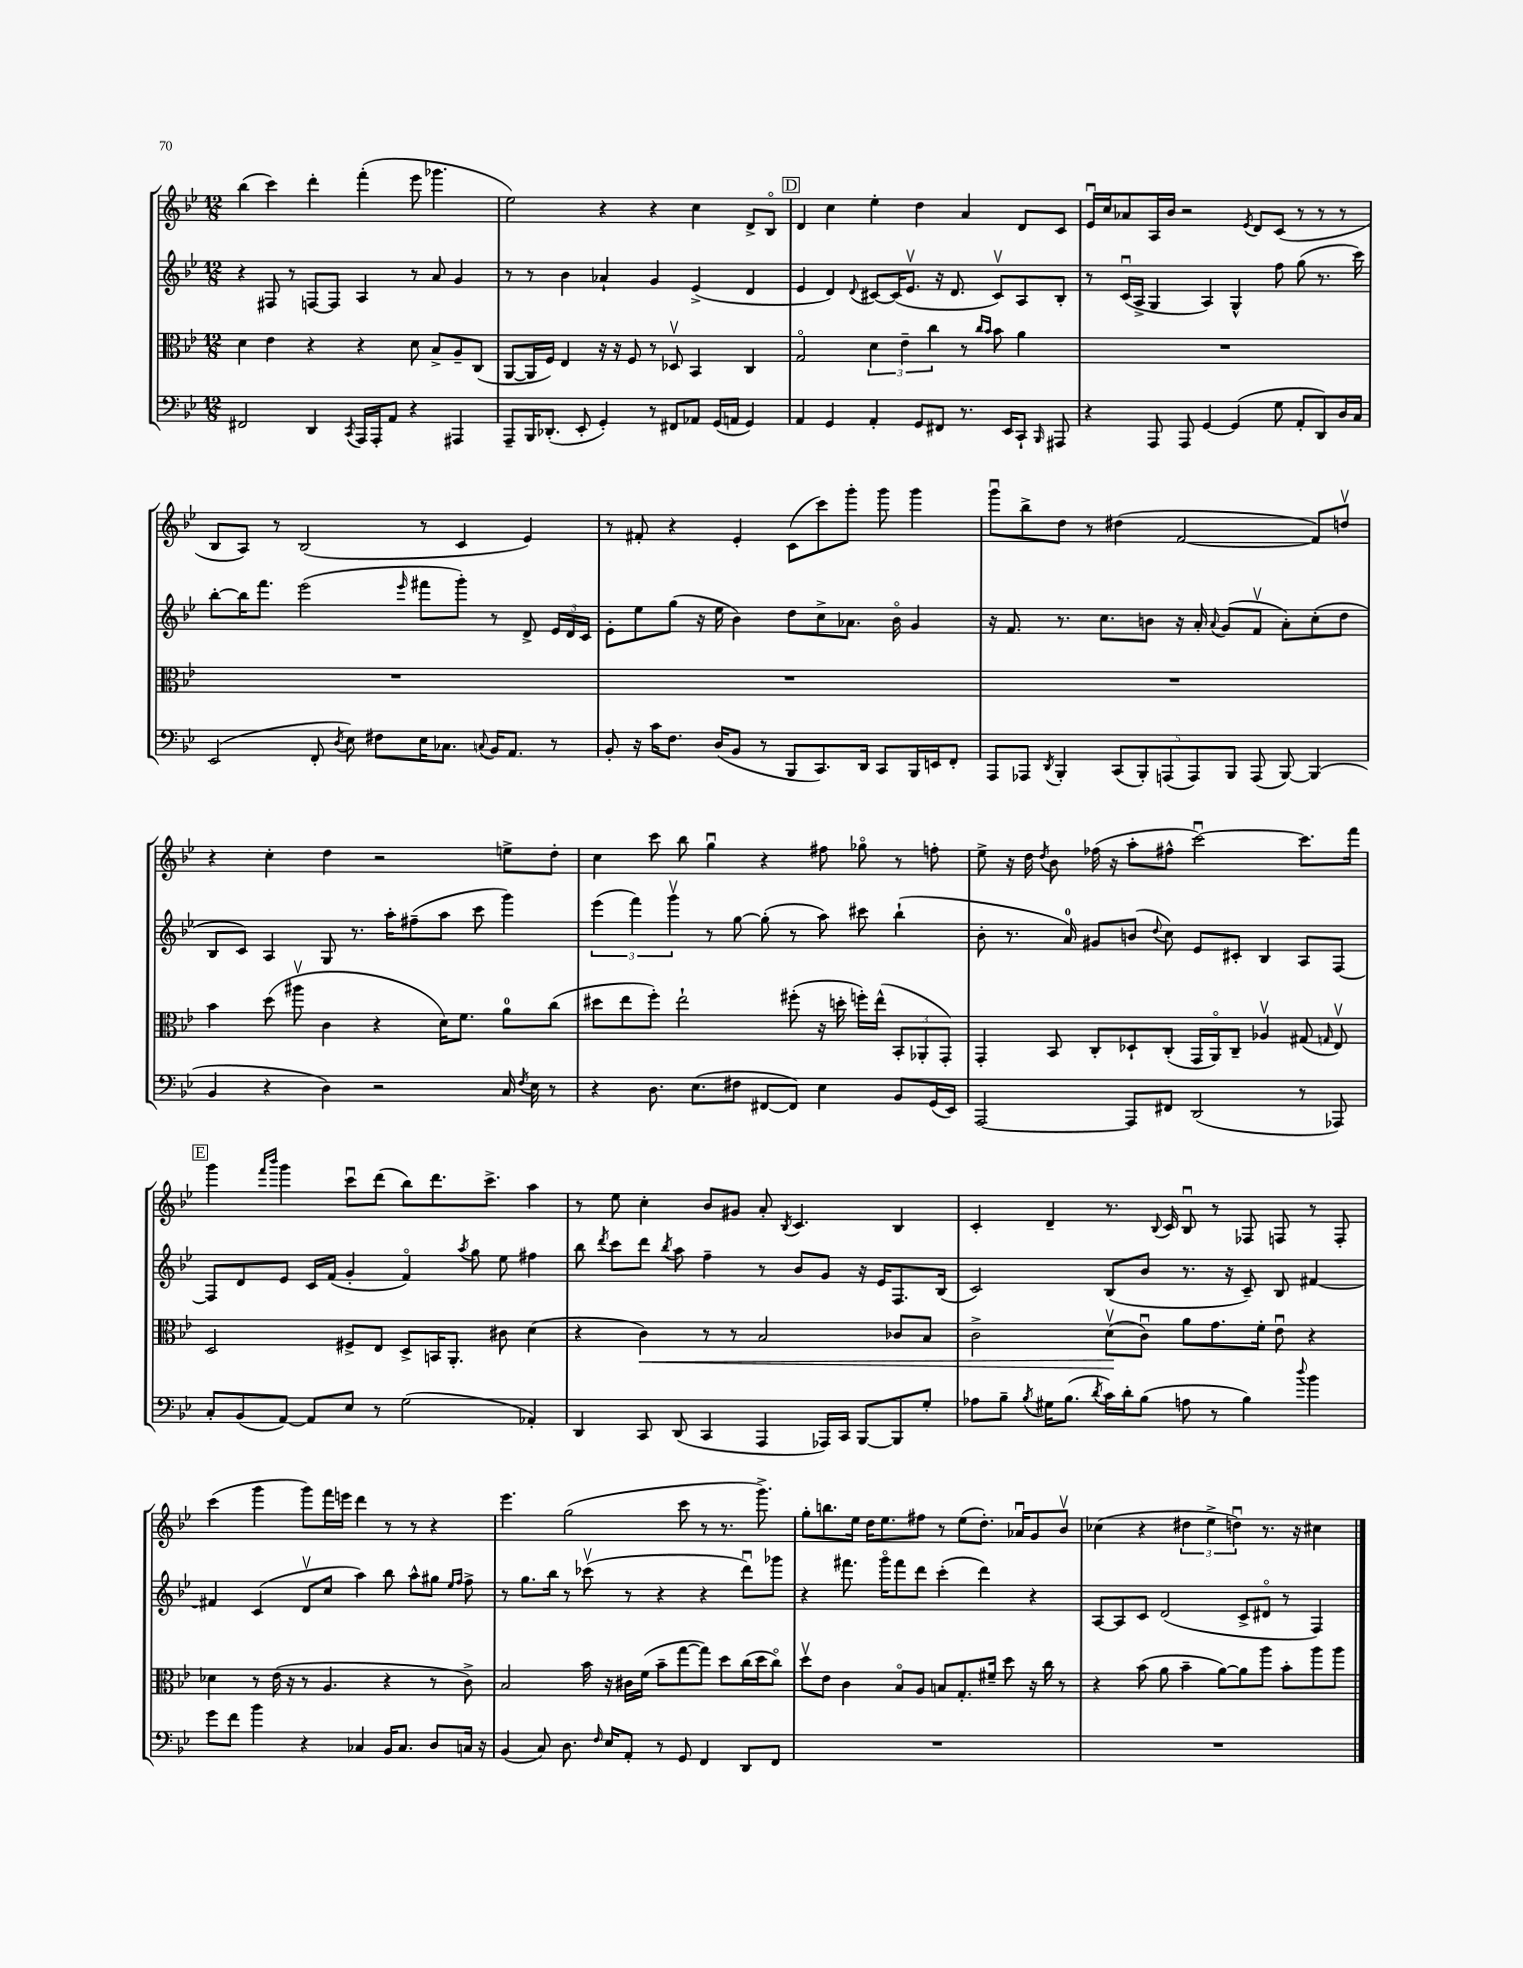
<<
\new StaffGroup <<
\new Staff = "s0" {
    \clef treble \key bes \major \numericTimeSignature \time 12/8
    \autoBeamOff bes''4( c'''4) d'''4-. f'''4-.( ees'''8 ges'''4. |
    ees''2) r4 r4 c''4 d'8[-> bes8]\flageolet |
    \mark \markup { \box "D" } d'4 c''4 ees''4-. d''4 a'4 d'8[ c'8] |
    ees'16[\downbow c''16 aes'8 a16 bes'16] r2 \acciaccatura { ees'8 } d'8[ c'8]( r8 r8 r8 |
    bes8[ a8]) r8 bes2( r8 c'4 ees'4) |
    r8 fis'8-. r4 ees'4-. c'8[( c'''8) g'''8]-. g'''8 g'''4 |
    g'''8[\downbow bes''8-> d''8] r8 dis''4( f'2~ f'8[) d''8]\upbow |
    r4 c''4-. d''4 r2 e''8[-> d''8]-. |
    c''4 c'''8 bes''8 g''4\downbow r4 fis''8 ges''8\flageolet r8 f''8-. |
    ees''8-> r16 d''16 \acciaccatura { d''8 } bes'8 fes''16( r16 a''8[-. fis''8]-^ c'''2~\downbow) c'''8.[ f'''16] |
    \mark \markup { \box "E" } g'''4 \grace { f'''16[ bes'''16] } g'''4 c'''8[\downbow d'''8]( bes''8[) d'''8. c'''8.]-> a''4 |
    r8 ees''8 c''4-. bes'8[ gis'8] a'8-. \acciaccatura { bes8 } c'4. bes4 |
    c'4-. d'4-- r8. \appoggiatura { bes8 } c'16 bes8\downbow r8 fes8 f8 r8 f8-. |
    c'''4( g'''4 g'''8[) f'''16 e'''16] d'''4 r8 r8 r4 |
    ees'''4. g''2( c'''8 r8 r8. g'''8.->) |
    g''8[-. b''8. ees''16] d''16[ ees''8. fis''8] r8 ees''8[( d''8.]-.) aes'16[\downbow g'8 bes'8]\upbow |
    ces''4( r4 \tuplet 3/2 { dis''4 ees''4-> d''4\downbow) } r8. r16 cis''4 \bar "|." |
}
\new Staff = "s1" {
    \clef treble \key bes \major \numericTimeSignature \time 12/8
    \autoBeamOff r4 fis8 r8 f8[~ f8] a4 r8 a'8 g'4 |
    r8 r8 bes'4 aes'4-! g'4 ees'4->( d'4 |
    \mark \markup { \box "D" } ees'4 d'4) \appoggiatura { d'8 } cis'8[~ cis'16( ees'8.]\upbow r16 d'8. cis'8[\upbow) a8 bes8]-. |
    r8 c'16[\downbow( a16]-> g4 a4) g4-^ f''8 g''8( r8. c'''16) |
    bes''8[~-. bes''16 f'''8.] ees'''2( \grace { ees'''16 } fis'''8[ g'''8]-.) r8 d'8-> \tuplet 3/2 { ees'16[ d'16 c'16] } |
    ees'8[-. ees''8 g''8]( r16 ees''16 bes'4) d''8[ c''8-> aes'8.] bes'16\flageolet g'4 |
    r16 f'8. r8. c''8.[ b'8] r16 a'16-. \appoggiatura { a'8 } g'8[( f'8]\upbow a'8[-.) c''8-.( d''8] |
    bes8[ c'8]) a4 g8 r8. a''16[-. fis''8--( a''8] c'''8 g'''4) |
    \tuplet 3/2 { ees'''4( f'''4) g'''4\upbow } r8 g''8~ g''8-.( r8 a''8) cis'''8 bes''4-!( |
    bes'8-. r8. a'16-0) gis'8[ b'8]( \appoggiatura { d''8 } c''8) ees'8[ cis'8]-. bes4 a8[ f8]~ |
    \mark \markup { \box "E" } f8[ d'8 ees'8] c'16[ f'16]( g'4-. f'4\flageolet) \acciaccatura { a''8 } g''8 ees''8 fis''4 |
    bes''8 \acciaccatura { d'''8 } c'''8[ d'''8] \acciaccatura { bes''8 } a''8 f''4-- r8 bes'8[ g'8] r16 ees'16[ f8. bes16]( |
    c'2) bes8[( bes'8] r8. r16 c'8--) bes8 fis'4~ |
    fis'4 c'4( d'8[\upbow c''8] a''4) bes''8 a''8[-^ gis''8] \grace { ees''16[ f''16] } f''8-> |
    r8 g''8.[ bes''16] r8 ces'''8\upbow( r8 r4 r4 d'''8[\downbow) ges'''8] |
    r4 fis'''8. g'''16[\flageolet fis'''8 d'''8] c'''4-.( d'''4) r4 |
    a8[~ a8 c'8] d'2( c'8[-> dis'8]\flageolet r8 f4) \bar "|." |
}
\new Staff = "s2" {
    \clef alto \key bes \major \numericTimeSignature \time 12/8
    \autoBeamOff d'4 ees'4 r4 r4 d'8 bes8[-> a8-- c8]( |
    a,8[~ a,16 f16]) ees4 r16 r16 f8 r8 des8\upbow bes,4 c4 |
    \mark \markup { \box "D" } g2\flageolet \tuplet 3/2 { d'4 ees'4-- c''4 } r8 \grace { c''16[ bes'16] } bes'8 a'4 |
    R1. |
    R1. |
    R1. |
    R1. |
    bes'4 d''8( ais''8\upbow c'4 r4 d'16[) f'8.] a'8[-0 c''8]( |
    dis''8[ ees''8 f''8]-.) ees''2-! fis''8-.( r16 d''16-. f''16[-.) ees''16]-^( \tuplet 3/2 { bes,8[-. aes,8-. g,8]-.) } |
    g,4-. bes,8 c8[-. des8-! c8]-.( g,16[ a,16\flageolet) c8]-- aes4\upbow gis8( \grace { g16 } ees8\upbow) |
    \mark \markup { \box "E" } d2 fis8[-> ees8] d8[-> b,16 a,8.]-. cis'8 d'4( |
    r4 c'4\<) r8 r8 bes2 ces'8[ bes8] |
    c'2-> d'8[\upbow\!( c'8]\downbow) a'8[ g'8. f'16]-. ees'8\downbow r4 |
    des'4 r8 ees'16( r16 r8 a4. r4 r8 c'8->) |
    bes2 bes'16 r16 cis'16[ f'16]( bes'8[-- g''8~ g''8]) d''8[ c''16( d''16 c''8]\flageolet) |
    d''8[\upbow ees'8] c'4 bes8[\flageolet a8] b8[ g8.-. fis'16]-- d''8 r16 c''16 r8 |
    r4 bes'8( a'8 bes'4-- a'8[~) a'8 a''8] bes'8[-. a''8 a''8] \bar "|." |
}
\new Staff = "s3" {
    \clef bass \key bes \major \numericTimeSignature \time 12/8
    \autoBeamOff fis,2 d,4 \acciaccatura { c,8 } a,,16[ a,,16-. a,8] r4 ais,,4 |
    a,,8[-- bes,,16 des,8.]-.( ees,8-. g,4-.) r8 fis,8[ aes,8] g,16[( a,16] g,4) |
    \mark \markup { \box "D" } a,4 g,4 a,4-. g,8[ fis,8] r8. ees,16[ c,8]-! \grace { bes,,16 } ais,,8 |
    r4 a,,8 a,,8 g,4~ g,4( g8 a,8[-. d,8) d16 c16] |
    ees,2( f,8-. \acciaccatura { d8 } ees8) fis8[ ees16 ces8.] \appoggiatura { c8 } bes,16[ a,8.] r8 |
    bes,8-. r16 c'16[ f8.] d16[( bes,8] r8 bes,,8[ c,8.) d,16] c,8[ bes,,16 e,16 f,8]-. |
    a,,8[ aes,,8] \acciaccatura { d,8 } bes,,4-. \tuplet 5/4 { c,8[( bes,,8-.) a,,8( a,,8) bes,,8] } a,,8( bes,,8~) bes,,4( |
    bes,4 r4 d4) r2 c16 \acciaccatura { f8 } ees16 r8 |
    r4 d8. ees8.[( fis8] fis,8[~ fis,8]) ees4 bes,8[ g,16( ees,16]) |
    a,,2~ a,,8[ fis,8] d,2( r8 aes,,8) |
    \mark \markup { \box "E" } c8[-. bes,8( a,8]~) a,8[ ees8] r8 g2( aes,4-.) |
    d,4 c,8 d,8( c,4 a,,4 aes,,16[) c,16] bes,,8[~ bes,,8 g8]-. |
    aes8[ bes8]-- \acciaccatura { bes8 } gis16[ bes8.]( \acciaccatura { d'8 } c'16[) d'16-. bes8]( a8 r8 bes4) \appoggiatura { d''8 } bes'4 |
    g'8[ f'8] bes'4 r4 ces4 bes,16[ ces8.] d8[ c16] r16 |
    bes,4( c8) d8. \grace { f16 } ees16[ a,8]-. r8 g,8 f,4 d,8[ f,8] |
    R1. |
    R1. \bar "|." |
}
>>
>>
\layout { \context { \Score \remove "Bar_number_engraver" } }
